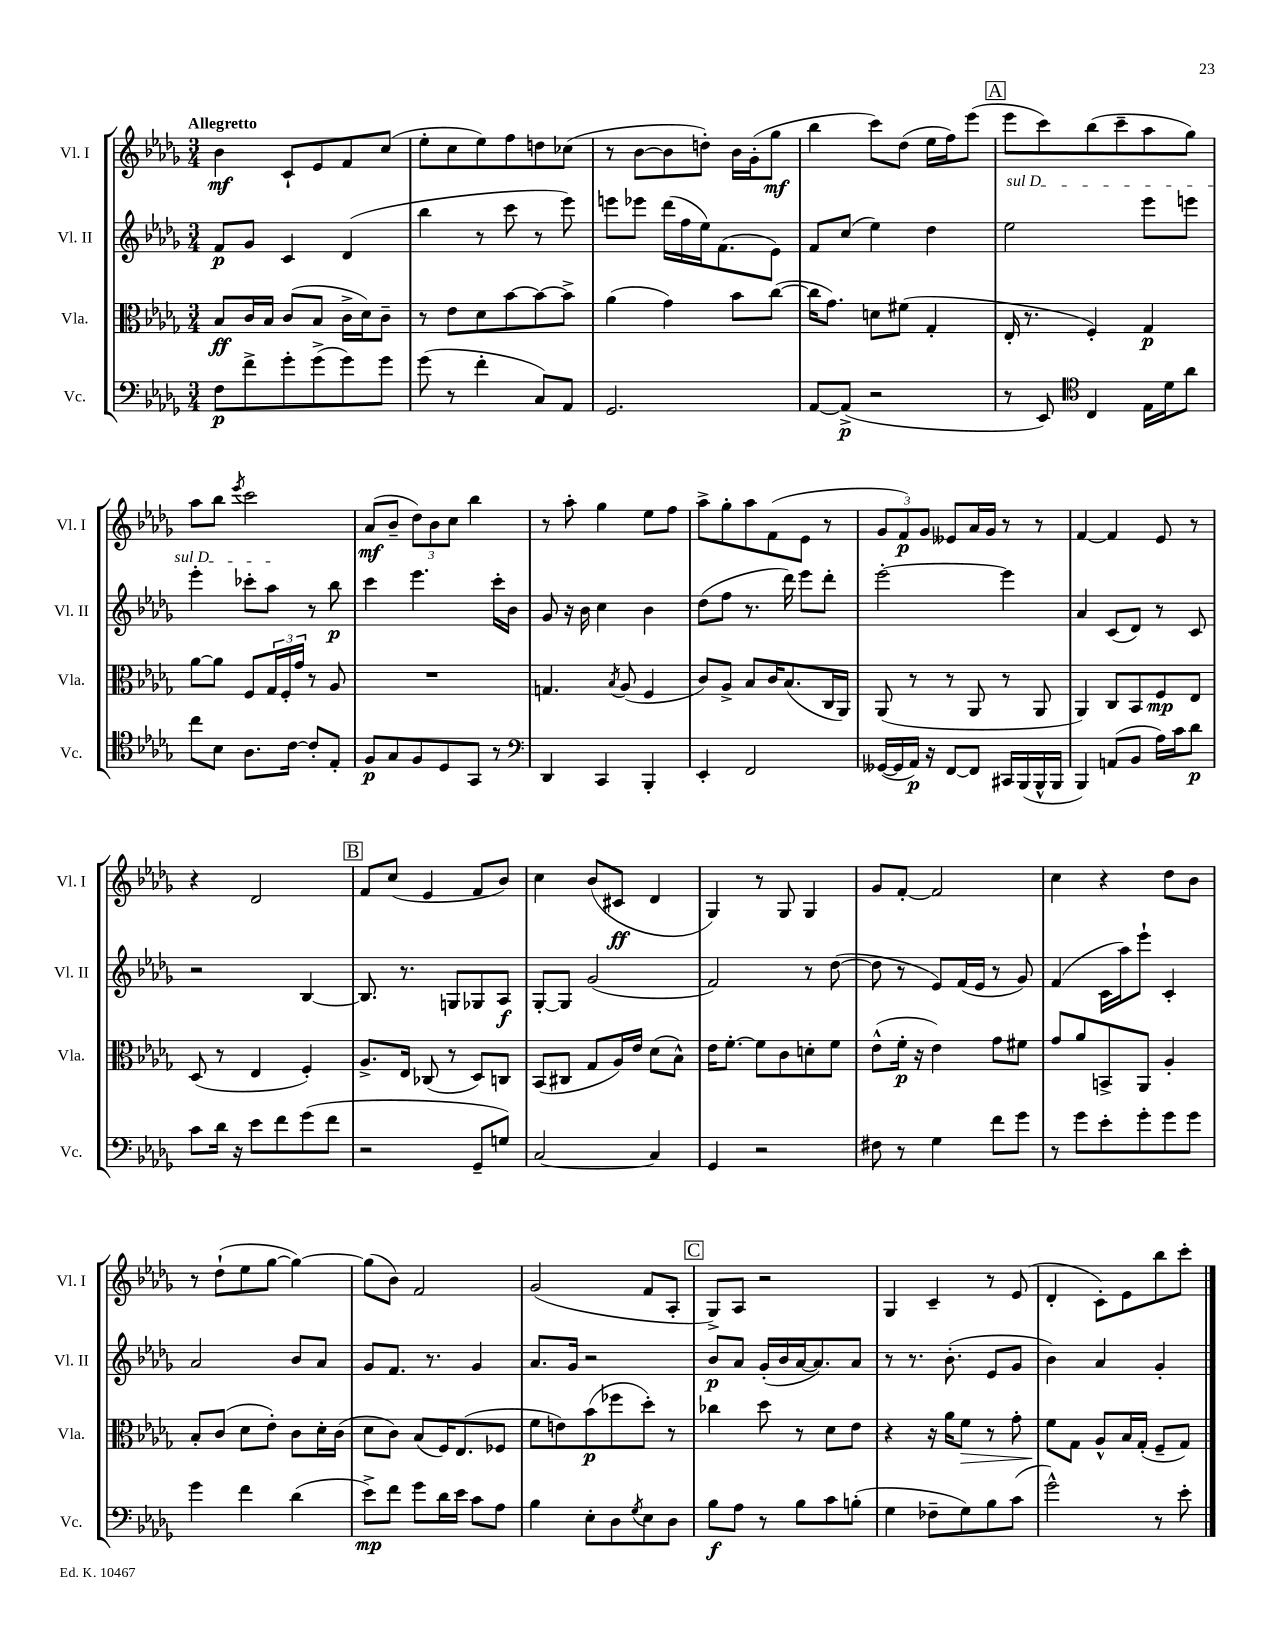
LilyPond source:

<<
\new StaffGroup <<
\new Staff = "s0" \with { instrumentName = "Vl. I" shortInstrumentName = "Vl. I" } {
    \clef treble \key des \major \numericTimeSignature \time 3/4 \tempo "Allegretto"
    bes'4\mf c'8-! ees'8 f'8 c''8( |
    ees''8-. c''8 ees''8) f''8 d''8 ces''8( |
    r8 bes'8~ bes'8 d''8-.) bes'16 ges'16-.( ges''8\mf |
    bes''4 c'''8) des''8( ees''16 f''16) ees'''8( |
    \mark \markup { \box "A" } ees'''8 c'''8) bes''8( c'''8-- aes''8 ges''8) |
    aes''8 bes''8 \acciaccatura { ees'''8 } c'''2 |
    aes'8\mf( bes'8-- \tuplet 3/2 { des''8) bes'8 c''8 } bes''4 |
    r8 aes''8-. ges''4 ees''8 f''8 |
    aes''8-> ges''8-. aes''8 f'8( ees'8 r8 |
    \tuplet 3/2 { ges'8 f'8\p) ges'8 } eeses'8 aes'16 ges'16 r8 r8 |
    f'4~ f'4 ees'8 r8 |
    r4 des'2 |
    \mark \markup { \box "B" } f'8 c''8( ees'4 f'8 bes'8) |
    c''4 bes'8( cis'8\ff des'4 |
    ges4) r8 ges8 ges4 |
    ges'8 f'8~-. f'2 |
    c''4 r4 des''8 bes'8 |
    r8 des''8-!( ees''8 ges''8~ ges''4~) |
    ges''8( bes'8) f'2 |
    ges'2( f'8 aes8-. |
    \mark \markup { \box "C" } ges8->) aes8 r2 |
    ges4 c'4-- r8 ees'8( |
    des'4-. c'8-.) ees'8 bes''8 c'''8-. \bar "|." |
}
\new Staff = "s1" \with { instrumentName = "Vl. II" shortInstrumentName = "Vl. II" } {
    \clef treble \key des \major \numericTimeSignature \time 3/4
    f'8\p ges'8 c'4 des'4( |
    bes''4 r8 c'''8 r8 ees'''8) |
    e'''8 ees'''8 des'''16( f''16 ees''16) f'8.( ees'8) |
    f'8 c''8( ees''4) des''4 |
    \mark \markup { \box "A" } \once \override TextSpanner.bound-details.left.text = \markup { \italic "sul D" } ees''2\startTextSpan ees'''8 e'''8 |
    ees'''4-. ces'''8-. aes''8\stopTextSpan r8 bes''8\p |
    c'''4 ees'''4. c'''16-. bes'16 |
    ges'8 r16 bes'16 c''4 bes'4 |
    des''8( f''8 r8. des'''16) ees'''8 des'''8-. |
    ees'''2~-. ees'''4 |
    aes'4 c'8( des'8) r8 c'8 |
    r2 bes4~ |
    \mark \markup { \box "B" } bes8. r8. g8 ges8 aes8\f |
    ges8~-. ges8 ges'2( |
    f'2) r8 des''8~( |
    des''8 r8 ees'8) f'16( ees'16 r8 ges'8) |
    f'4( c'16 aes''16) ees'''8-! c'4-. |
    aes'2 bes'8 aes'8 |
    ges'8 f'8. r8. ges'4 |
    aes'8. ges'16 r2 |
    \mark \markup { \box "C" } bes'8\p aes'8 ges'16-.( bes'16 aes'16~ aes'8.) aes'8 |
    r8 r8. bes'8.-.( ees'8 ges'8 |
    bes'4) aes'4 ges'4-. \bar "|." |
}
\new Staff = "s2" \with { instrumentName = "Vla." shortInstrumentName = "Vla." } {
    \clef alto \key des \major \numericTimeSignature \time 3/4
    bes8\ff c'16 bes16 c'8( bes8 c'16-> des'16) c'8-- |
    r8 ees'8 des'8 bes'8~ bes'8~ bes'8-> |
    aes'4( ges'4) bes'8 c''8~( |
    c''16 ges'8.) d'8 fis'8( ges4-. |
    \mark \markup { \box "A" } ees16-. r8. f4-.) ges4\p |
    aes'8~ aes'8 f8 \tuplet 3/2 { ges16 f16-. ges'16 } r8 aes8 |
    R2. |
    g4. \acciaccatura { bes8 } aes8( f4 |
    c'8) aes8-> bes8 c'16 bes8.( c16 aes,16) |
    aes,8( r8 r8 aes,8 r8 aes,8 |
    aes,4) c8 bes,8 f8\mp ees8 |
    des8( r8 ees4 f4-.) |
    \mark \markup { \box "B" } aes8.-> ees16 ces8( r8 des8) c8 |
    bes,8( cis8 ges8 aes16) ees'16 des'8( bes8-^) |
    ees'16 f'8.~-. f'8 c'8 d'8-. f'8 |
    ees'8-^( f'16-.\p r16 ees'4) ges'8 fis'8 |
    ges'8 aes'8 b,8-> aes,8 aes4-. |
    bes8-. c'8( des'8 ees'8-.) c'8 des'16-. c'16( |
    des'8 c'8) bes8( f16) ees8.( fes8 |
    f'8 e'8) bes'8\p( fes''8 des''8-.) r8 |
    \mark \markup { \box "C" } ces''4 des''8 r8 des'8 ees'8 |
    r4 r16 aes'16 f'8\> r8 ges'8-. |
    f'8\! ges8 aes8-^ bes16 ges16-.( f8-- ges8) \bar "|." |
}
\new Staff = "s3" \with { instrumentName = "Vc." shortInstrumentName = "Vc." } {
    \clef bass \key des \major \numericTimeSignature \time 3/4
    f8\p f'8-> ges'8-. ges'8->( ges'8) ges'8 |
    ges'8( r8 f'4-. c8) aes,8 |
    ges,2. |
    aes,8~ aes,8->\p( r2 |
    \mark \markup { \box "A" } r8 ees,8) \clef tenor c4 ees16 des'16 aes'8 |
    c''8 bes8 aes8. c'16~ c'8-. ees8-. |
    f8\p ges8 f8 des8 ges,8 r8 |
    \clef bass des,4 c,4 bes,,4-. |
    ees,4-. f,2 |
    geses,16~( geses,16 aes,16\p) r16 f,8~ f,8 cis,16 bes,,16( bes,,16-^ bes,,16 |
    bes,,4) a,8( bes,8 aes16) c'16 des'8\p |
    c'8 des'16 r16 ees'8 f'8 ges'8( f'8 |
    \mark \markup { \box "B" } r2 ges,8-- g8) |
    c2~ c4 |
    ges,4 r2 |
    fis8 r8 ges4 f'8 ges'8 |
    r8 ges'8 ees'8-. ges'8-. ges'8 ges'8 |
    ges'4 f'4 des'4( |
    ees'8->\mp) f'8 ges'8 des'16 ees'16 c'8 aes8 |
    bes4 ees8-. des8 \acciaccatura { ges8 } ees8 des8 |
    \mark \markup { \box "C" } bes8\f aes8 r8 bes8 c'8 b8-.( |
    ges4 fes8-- ges8) bes8 c'8( |
    ges'2-^) r8 ees'8-. \bar "|." |
}
>>
>>
\layout { \context { \Score \remove "Bar_number_engraver" } }
